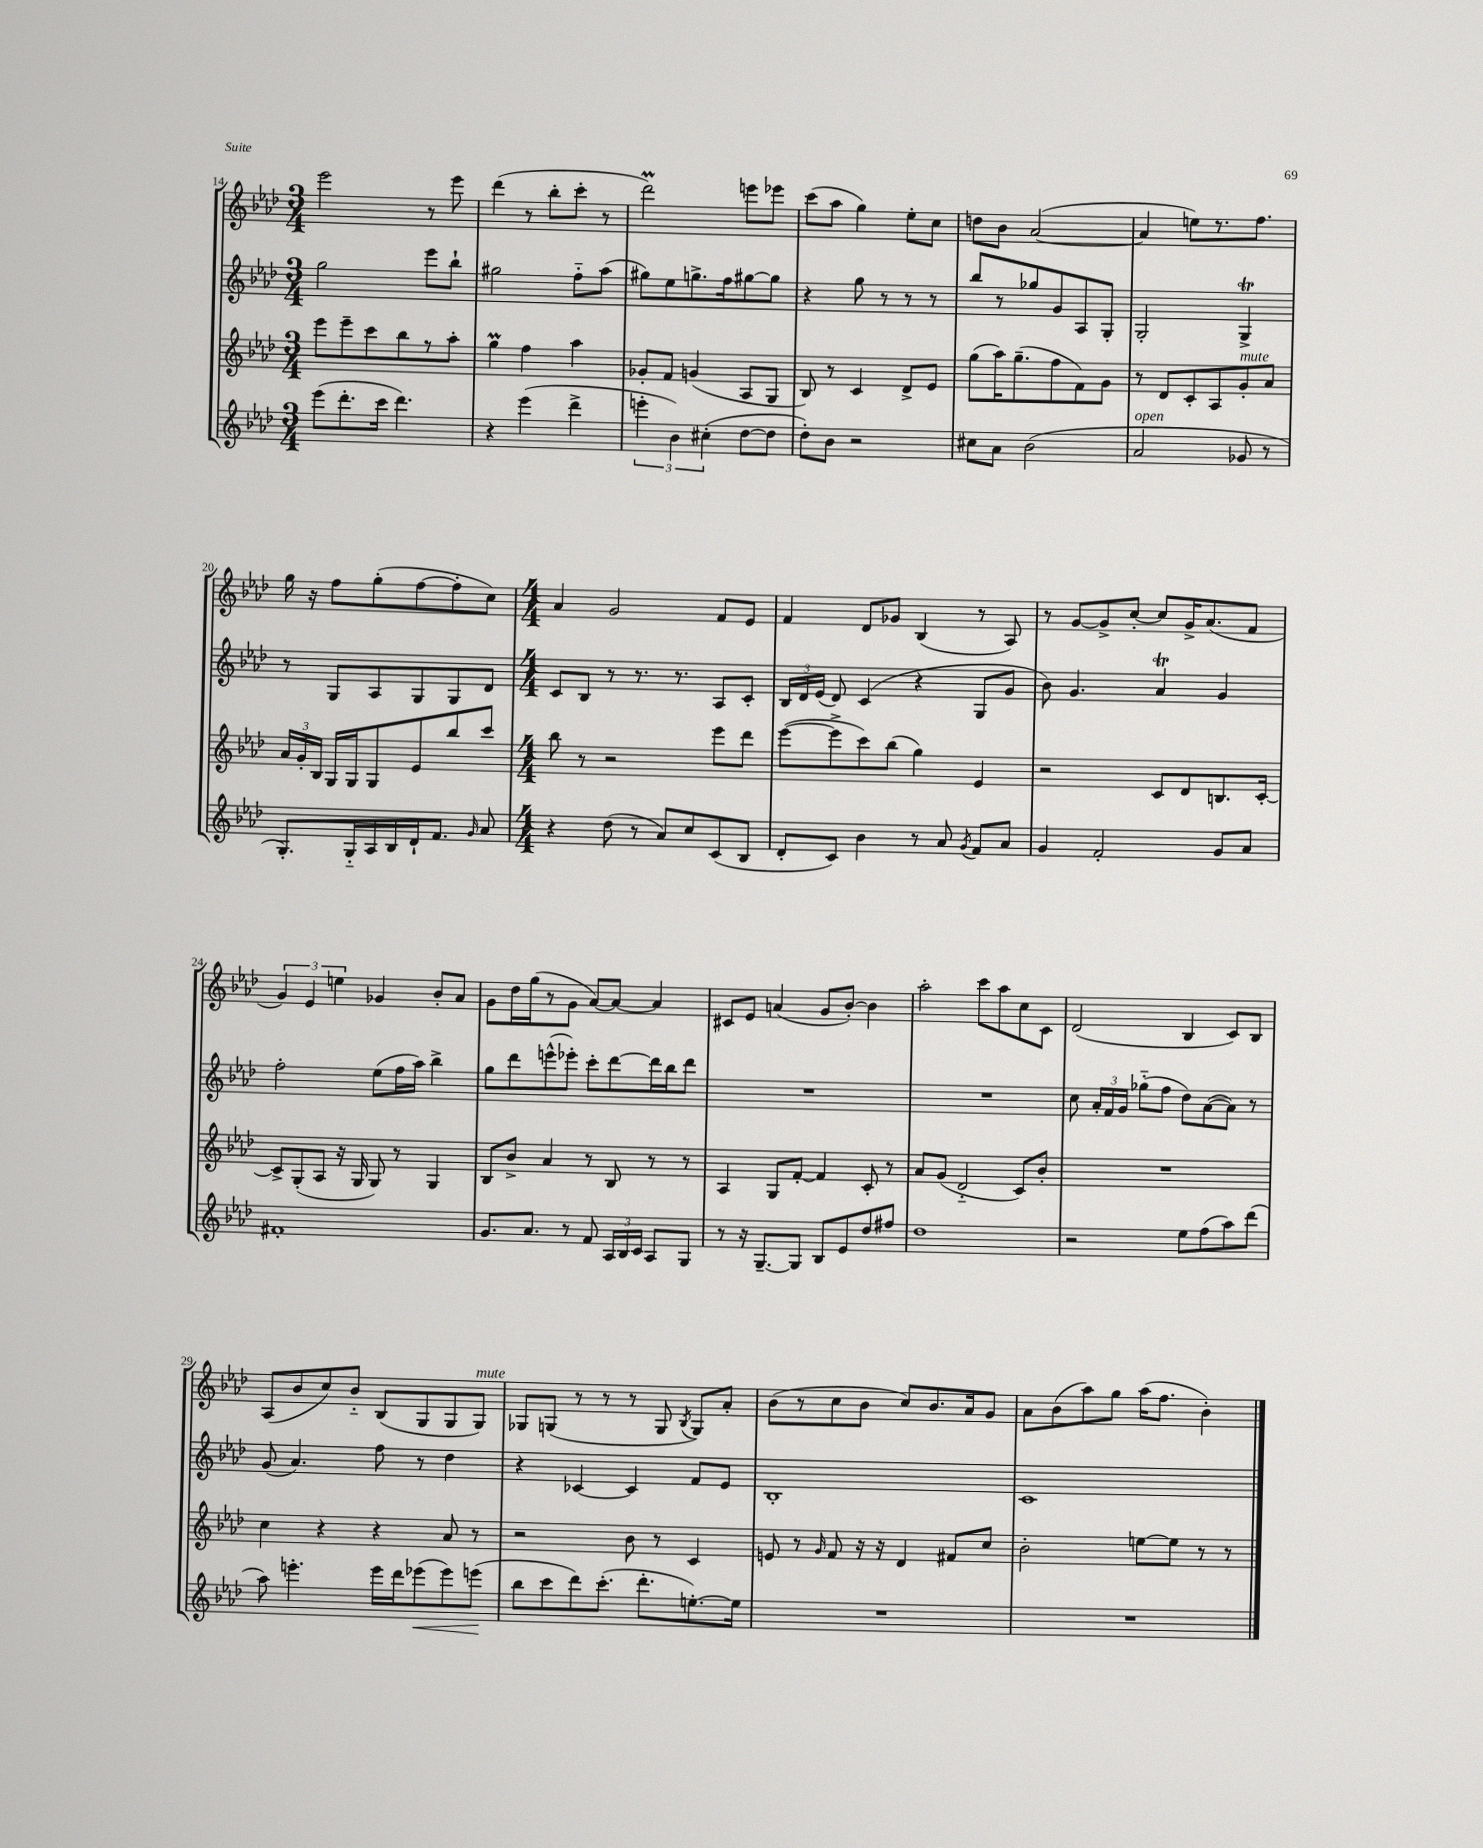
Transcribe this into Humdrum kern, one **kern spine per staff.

**kern	**kern	**kern	**kern
*staff4	*staff3	*staff2	*staff1
*clefG2	*clefG2	*clefG2	*clefG2
*k[b-e-a-d-]	*k[b-e-a-d-]	*k[b-e-a-d-]	*k[b-e-a-d-]
*M3/4	*M3/4	*M3/4	*M3/4
(8eee-	8eee-	2gg	2eee-
8.ddd-'	8eee-~	.	.
.	8ccc	.	.
16ccc	.	.	.
4.ddd-)	8bb-	.	.
.	8r	8eee-	8r
.	8aa-'	8bb-`	8eee-
=	=	=	=
4r	4gg	2gg#	(4ddd-
(4eee-	4ff	.	8r
.	.	.	8bb-'
4ddd-^	4aa-	8ff'~	8ccc'
.	.	(8aa-	8r
=	=	=	=
6eee'	8g-'	8gg#)	2ddd-)
.	8f	8ee-	.
6b-)	.	.	.
.	(4g	8.gg^	.
(6cc#'	.	.	.
.	.	16ff	.
[8dd-	8A-	[8gg#	8eee
8dd-]	8G	8gg#]	8eee-
=	=	=	=
8dd-')	8B-)	4r	(8ccc
8b-	8r	.	8aa-
2r	4c	8gg	4gg)
.	.	8r	.
.	8d-^	8r	8ee-'
.	8e-	8r	8cc
=	=	=	=
8cc#	(8gg	8bb-	8dd
8a-	16aa-)	8r	8b-
.	(8.gg~	.	.
(2b-	.	8gg-	([2a-
.	8ff	8g	.
.	8f)	8A-	.
.	8g	8G'	.
=	=	=	=
2a-	8r	2G'	4a-]
.	8d-	.	.
.	8c'	.	8ee)
.	8A-	.	8.r
8g-	8g'	4G^	.
.	.	.	8.ff
8r	8a-	.	.
=	=	=	=
8.G')	24a-	8r	16gg
.	24g'	.	.
.	.	.	16r
.	24B-	.	.
.	16G	8G	8ff
16G'~	16G	.	.
16A-	8G	8A-	(8gg'
16B-	.	.	.
16d-`	8e-	8G	[8ff
8.f	.	.	.
.	8bb-	8G	8ff']
16qqg	.	.	.
8a-	8ccc	8d-	8cc)
=	=	=	=
*M4/4	*M4/4	*M4/4	*M4/4
4r	8bb-	8c	4a-
.	8r	8B-	.
(8dd-	2r	8r	2g
8r	.	8.r	.
8a-)	.	.	.
.	.	8.r	.
8cc	.	.	.
(8c	8eee-	8A-	8f
8B-	8ddd-	8c'	8e-
=	=	=	=
8d-'	([8eee-	24B-	4f
.	.	24d-	.
.	.	(24e-	.
8c)	8eee-^]	8d-)	.
4b-	8ccc)	(4c	8d-
.	(8bb-	.	8g-
8r	4gg)	4r	(4B-
8a-	.	.	.
8qg	.	.	.
8f	4e-	8G	8r
8a-	.	8g	8A-)
=	=	=	=
4g	2r	8b-)	8r
.	.	4.g	[8g
2f'	.	.	8g^]
.	.	.	[8cc'
.	8c	4a-	8cc]
.	8d-	.	16g^
.	.	.	(8.a-
8g	8.B	4g	.
8a-	.	.	8f
.	[16c'	.	.
=	=	=	=
1f#'	8c^]	2ff'	6g)
.	(8G'	.	.
.	.	.	6e-
.	8A-	.	.
.	.	.	6ee
.	16r	.	.
.	16G	.	.
.	8G)	(8ee-	4g-
.	8r	16ff	.
.	.	16aa-)	.
.	4G	4bb-^	8b-'
.	.	.	8a-
=	=	=	=
8.g	8B-	8gg	8g
.	8b-^	8ddd-	16dd-
8.a-	.	.	(16gg
.	4a-	(8eee^^	8r
8r	.	8eee-')	8g
8f	8r	8ccc'	[8a-)
24A-	8B-	[8ddd-	8a-_
24B-	.	.	.
24c	.	.	.
8A-	8r	16ddd-]	4a-]
.	.	16bb-	.
8G	8r	8ddd-	.
=	=	=	=
8r	4A-	1r	8c#
16r	.	.	8e-
[8.G~	.	.	.
.	8G	.	(4a
8G]	[8f'	.	.
8B-	4f]	.	8g
8e-	.	.	[8b-')
8dd-	8c'	.	4b-]
8ff#	8r	.	.
=	=	=	=
1dd-	8a-	1r	2aa-'
.	(8g	.	.
.	2d-'~	.	.
.	.	.	8ccc
.	.	.	8aa-
.	8c)	.	8cc
.	8b-'	.	8c
=	=	=	=
2r	1r	8cc	(2d-
.	.	24a-'	.
.	.	24f	.
.	.	24g	.
.	.	(8gg-'~	.
.	.	8ff	.
8ee-	.	8dd-)	4B-
(8ff	.	([8a-	.
8aa-)	.	8a-])	8c)
(8ddd-	.	8r	8B-
=	=	=	=
8aa-)	4cc	(8g	(8A-
4.eee'	.	4.a-)	8b-
.	4r	.	8cc)
.	.	.	8b-'~
16eee	4r	8ff	(8B-
16ddd-	.	.	.
(8eee-	.	8r	8G
8eee-)	8a-	4dd-	8G
(8eee	8r	.	8G)
=	=	=	=
8bb-	2r	4r	8G-
8ccc	.	.	(8G
8ddd-)	.	[4c-	8r
(8.ccc'	.	.	8r
.	8b-	4c-]	8r
8.ddd-'	.	.	.
.	8r	.	8G
.	.	.	8qB-
[8.ee')	4c	8f	8G)
.	.	8e-	8a-'
16ee]	.	.	.
=	=	=	=
1r	8e	1B-'	(8b-
.	8r	.	8r
.	16qqg	.	.
.	8f	.	8cc
.	16r	.	8b-
.	16r	.	.
.	4d-	.	8cc)
.	.	.	8.b-
.	8f#	.	.
.	.	.	16a-
.	8cc	.	8g
=	=	=	=
1r	2b-'	1c	8a-
.	.	.	(8b-
.	.	.	8aa-)
.	.	.	8gg
.	[8ee	.	(16aa-
.	.	.	8.ff
.	8ee]	.	.
.	8r	.	4b-')
.	8r	.	.
==	==	==	==
*-	*-	*-	*-
